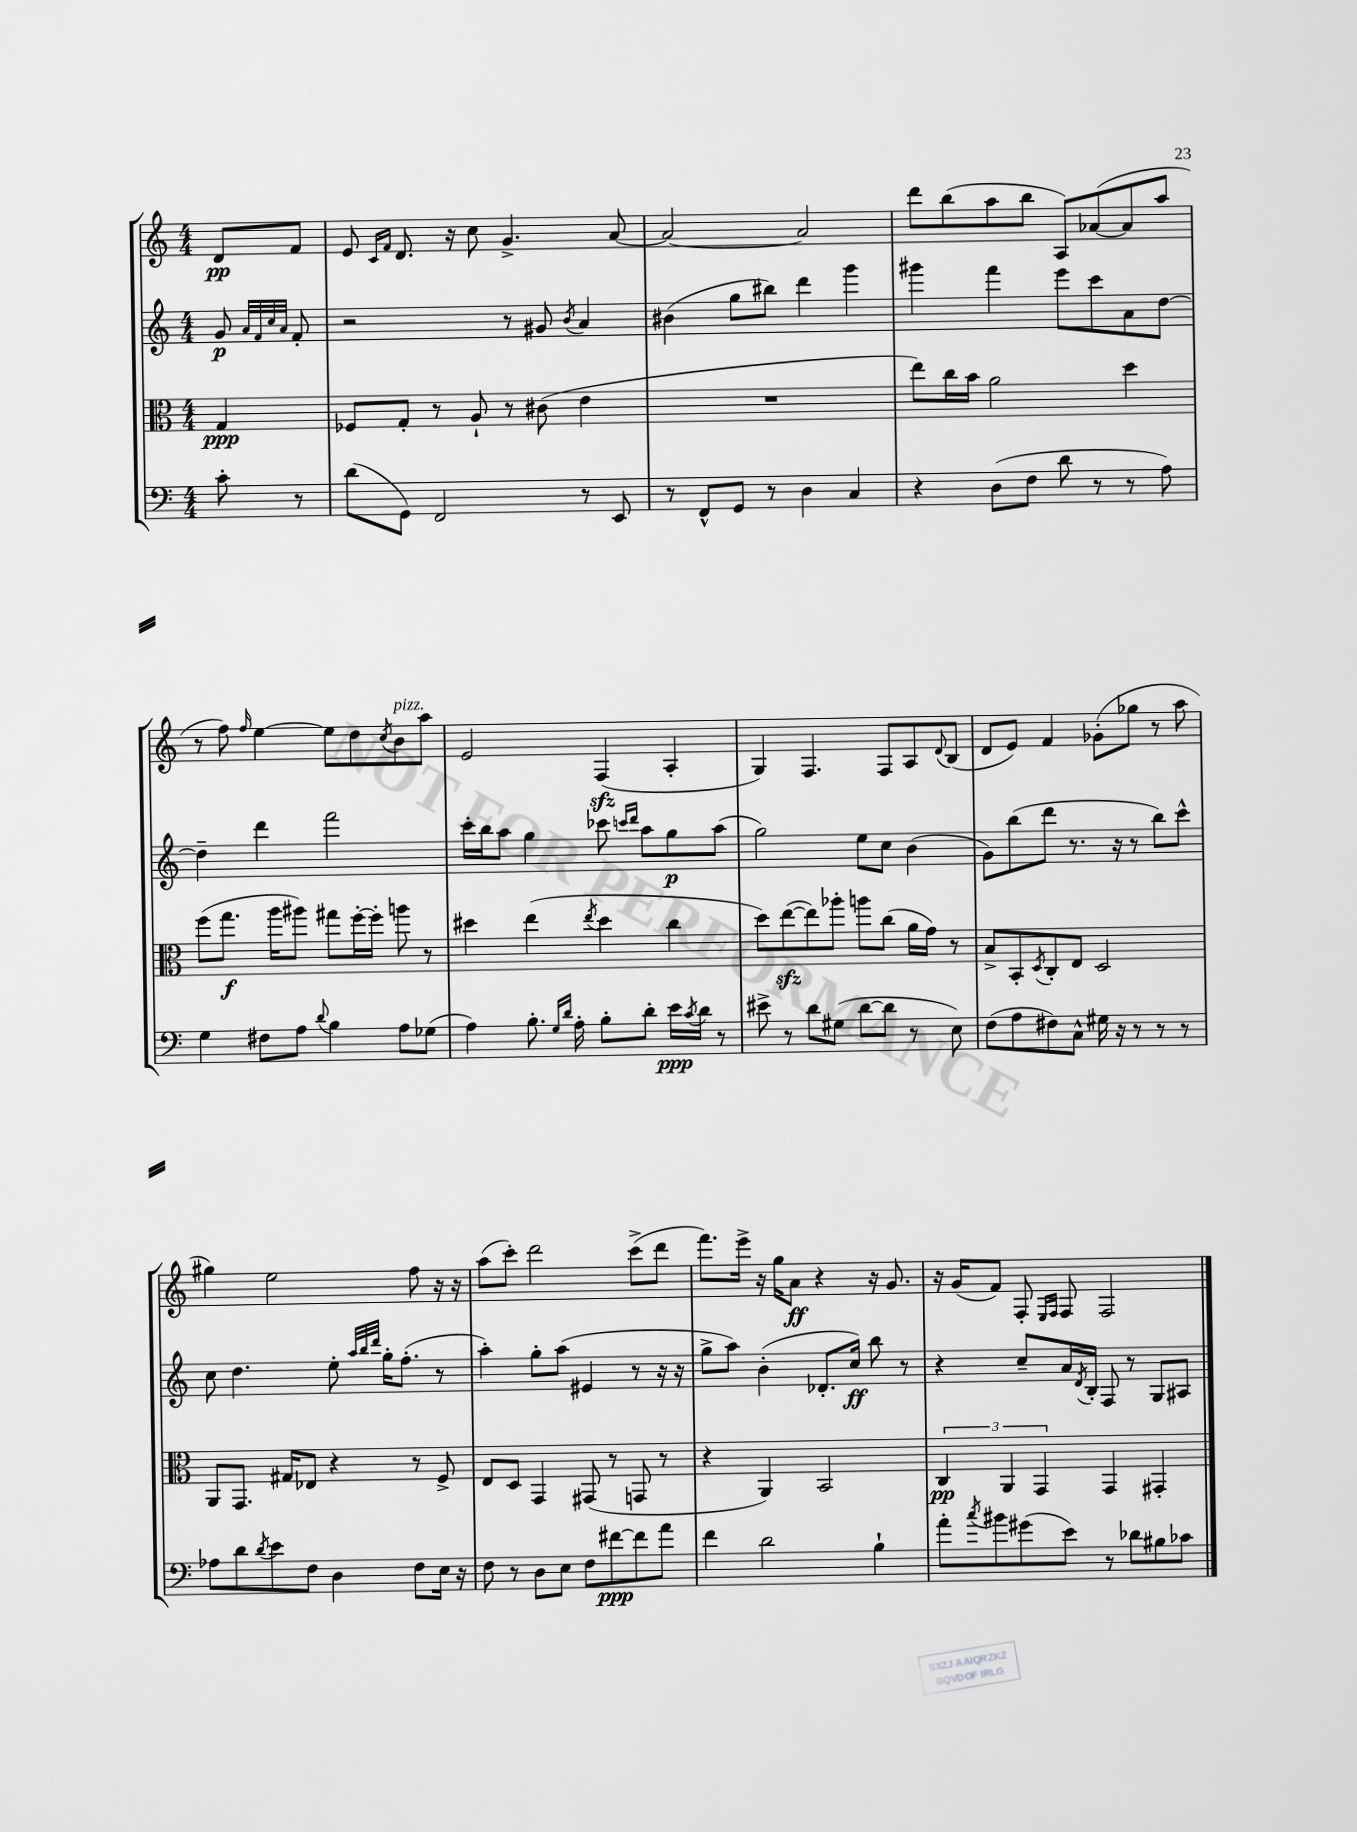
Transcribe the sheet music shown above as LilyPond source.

<<
\new StaffGroup <<
\new Staff = "s0" {
    \clef treble \key c \major \numericTimeSignature \time 4/4 \partial 4
    d'8\pp f'8 |
    e'8 \grace { c'16 f'16 } d'8. r16 c''8 g'4.-> a'8~ |
    a'2~ a'2 |
    d'''8 b''8( a''8 b''8 a8) aes'8~( aes'8 a''8 |
    r8 f''8) \grace { f''16 } e''4~ e''8 d''8 \acciaccatura { c''8 } b'8^\markup { \italic "pizz." } a''8 |
    e'2 f4\sfz( a4-. |
    g4) f4. f8 a8 \appoggiatura { d'8 } b8( |
    d'8 e'8) f'4 ges'8-.( ges''8 r8 a''8 |
    gis''4) e''2 f''8 r16 r16 |
    a''8( c'''8-.) d'''2 c'''8->( d'''8 |
    f'''8.) e'''16-> r16 g''16 a'8\ff r4 r16 g'8. |
    r16 g'16( f'8) f8-. \grace { e16 f16 } f8 f2 \bar "|." |
}
\new Staff = "s1" {
    \clef treble \key c \major \numericTimeSignature \time 4/4 \partial 4
    g'8\p \grace { a'32 f'32 c''32 a'32 } f'8-. |
    r2 r8 gis'8 \acciaccatura { b'8 } a'4 |
    bis'4( g''8 bis''8) d'''4 g'''4 |
    gis'''4 f'''4 e'''8 c'''8 a'8 d''8~ |
    d''4-- d'''4 f'''2 |
    c'''16-. b''16 a''8 g''4 ces'''8 \grace { c'''16 d'''16 } a''8 g''8\p a''8( |
    g''2) e''8 c''8 b'4( |
    g'8) b''8( d'''8 r8. r16 r8 b''8) c'''8-^ |
    c''8 d''4. e''8-. \grace { a''32 b''32 d'''32 } g''16-. f''8.-.( r8 |
    a''4-.) g''8-. a''8( eis'4 r8 r16 r16 |
    g''8-> a''8) b'4-.( des'8.-. c''16\ff) b''8 r8 |
    r4 c''8-- a'16 \acciaccatura { d'8 } b16-. f8 r8 g8 ais8 \bar "|." |
}
\new Staff = "s2" {
    \clef alto \key c \major \numericTimeSignature \time 4/4 \partial 4
    g4\ppp |
    fes8 g8-. r8 a8-! r8 cis'8( e'4 |
    R1 |
    e''8) c''16 b'16 a'2 d''4 |
    f''8( g''8.\f a''16 ais''8) gis''8 f''16~-. f''16-. a''8 r8 |
    dis''4 e''4( \acciaccatura { e''8 } dis''4 c''4 |
    d''8) e''8~\sfz( e''8) aes''8-. a''8 c''8( a'16 g'16) r8 |
    b8-> b,8-. \acciaccatura { d8 } c8-. e8 d2 |
    a,8 g,8. gis16 ees8 r4 r8 f8-> |
    e8 d8 g,4 gis,8( r8 g,8 r8 |
    r4 a,4) b,2 |
    \tuplet 3/2 { c4\pp a,4 g,4 } g,4 gis,4-. \bar "|." |
}
\new Staff = "s3" {
    \clef bass \key c \major \numericTimeSignature \time 4/4 \partial 4
    c'8-. r8 |
    d'8( g,8) f,2 r8 e,8 |
    r8 f,8-^ g,8 r8 d4 c4 |
    r4 d8( f8 d'8 r8 r8 a8) |
    g4 fis8 a8 \appoggiatura { d'8 } b4 a8 ges8( |
    a4) b8.-. \grace { g16 d'16 } a16-. b8-. d'8-. e'16\ppp \acciaccatura { c'8 } d'16 r8 |
    eis'8-> r8 d'8 gis8( d'8~ d'8 r8 e8) |
    f8( a8 fis8) c8-^ gis16 r16 r8 r8 r8 |
    aes8 d'8 \acciaccatura { d'8 } e'8 f8 d4 f8 e16 r16 |
    f8 r8 d8 e8 f8 fis'8~\ppp fis'8 a'8 |
    f'4 d'2 b4-! |
    a'8-. \acciaccatura { c''8 } bis'8 gis'8( e'8) r8 des'8 bis8 ces'8 \bar "|." |
}
>>
>>
\layout { \context { \Score \remove "Bar_number_engraver" } }
